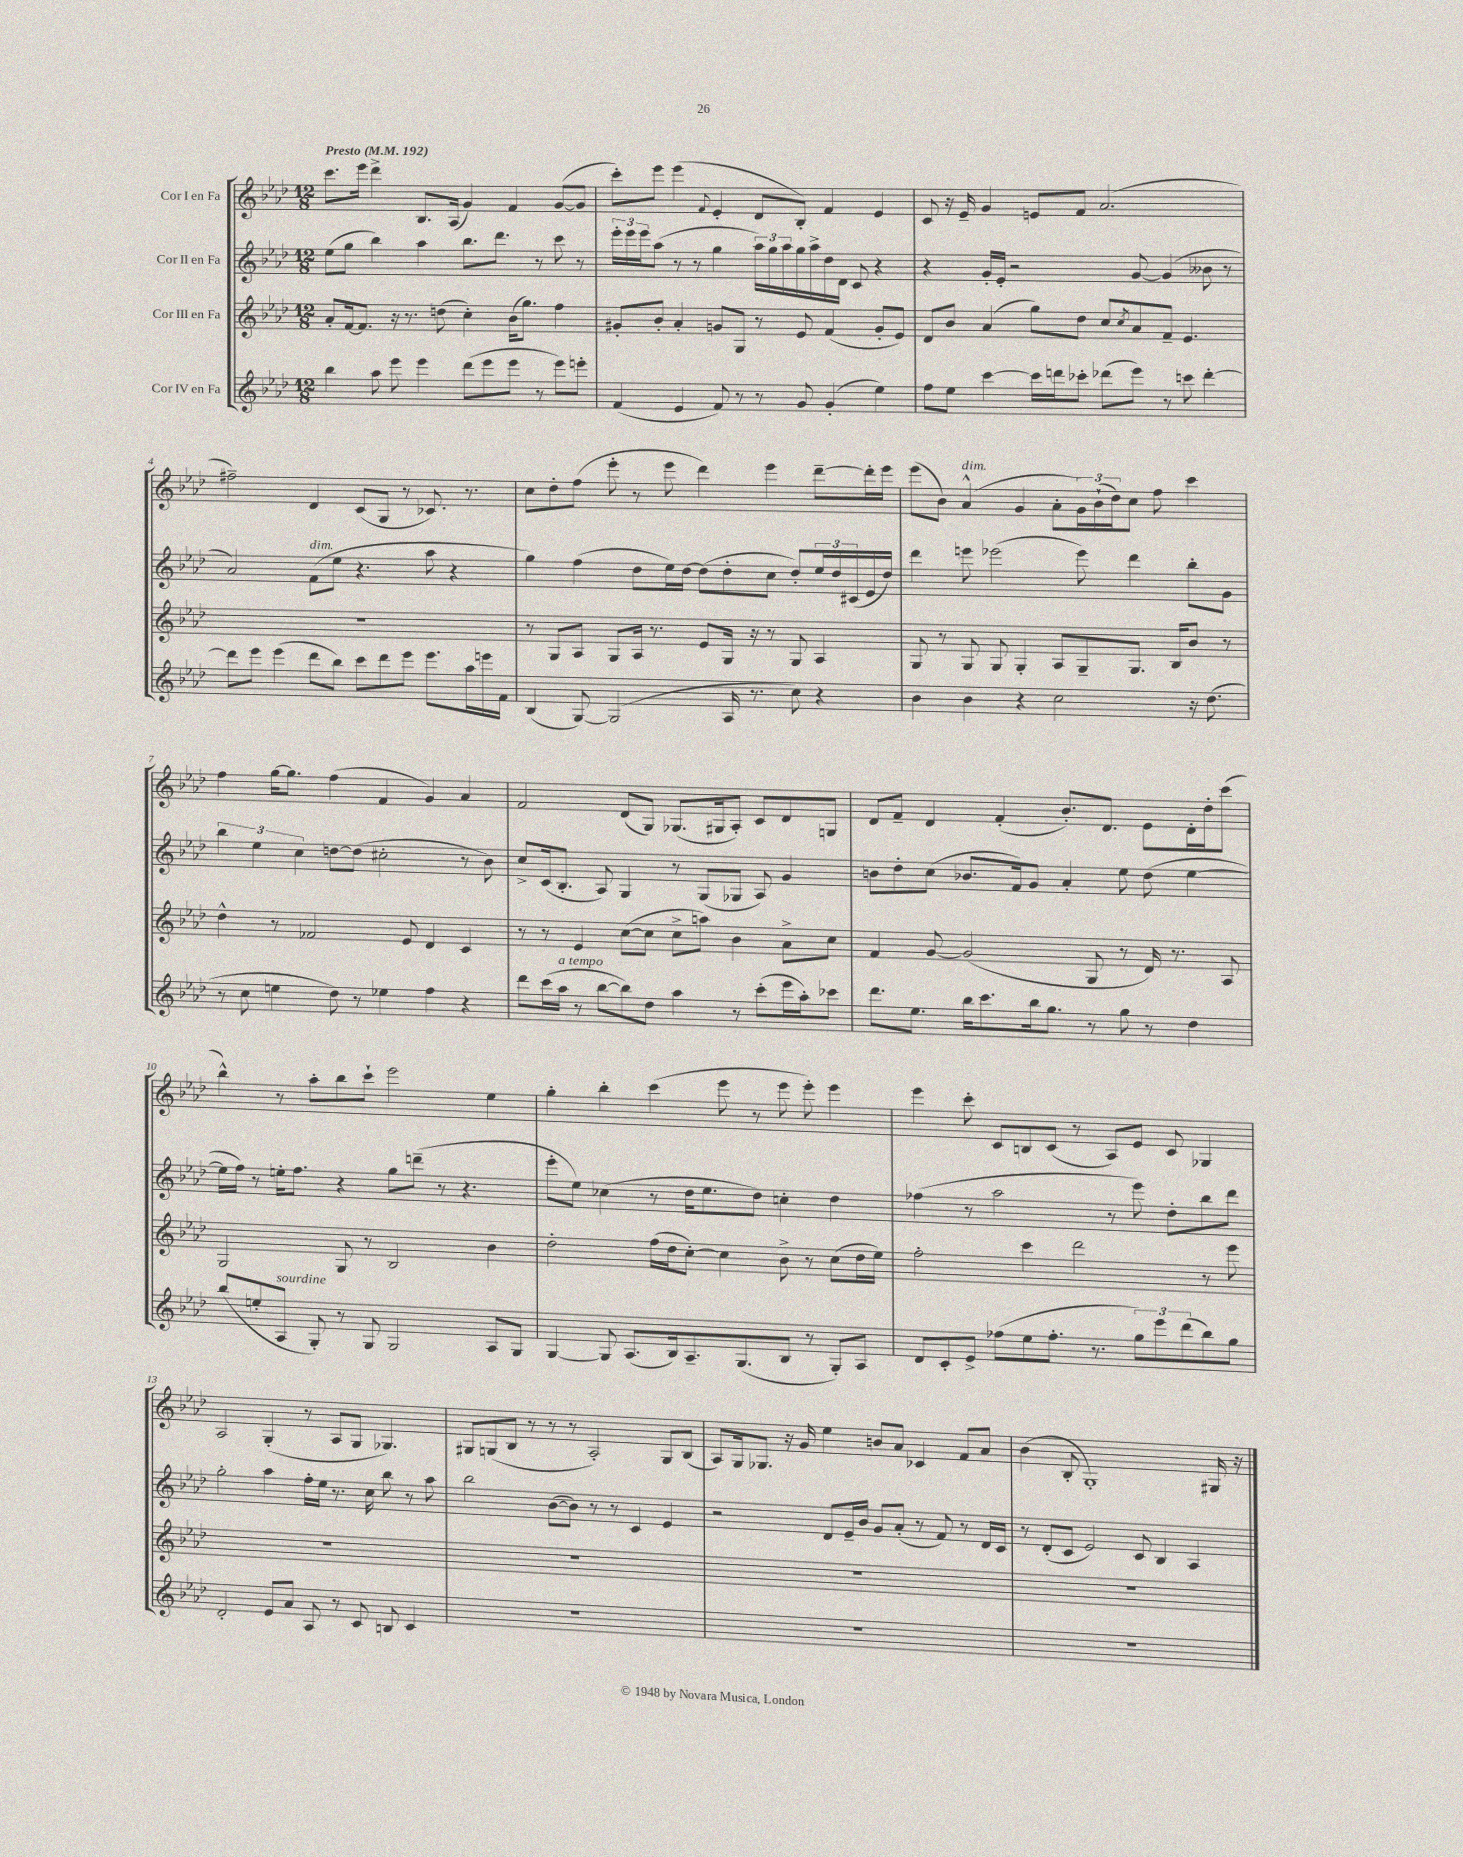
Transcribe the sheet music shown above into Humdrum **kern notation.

**kern	**kern	**kern	**kern
*staff4	*staff3	*staff2	*staff1
*clefG2	*clefG2	*clefG2	*clefG2
*k[b-e-a-d-]	*k[b-e-a-d-]	*k[b-e-a-d-]	*k[b-e-a-d-]
*M12/8	*M12/8	*M12/8	*M12/8
*MM192	*MM192	*MM192	*MM192
4bb-	8a-'	(8ee-	8.ccc
.	[16f	8gg	.
.	8.f]	.	16eee-
8aa-	.	4bb-)	4ddd-^
8eee-	16r	.	.
.	8.r	.	.
4eee-	.	4aa-	8.B-
.	(8dd	.	.
.	.	.	(16A-
(8ddd-	4cc')	8.bb-	4g)
8eee-	.	.	.
.	.	8.ddd-	.
8eee-	(16b-	.	4f
.	8.gg)	.	.
8r	.	8r	.
8eee-)	4ff	8ccc	([8g
8eee'	.	8r	8g]
=	=	=	=
(4f	8g#'	24eee-'	8ccc')
.	.	24eee-	.
.	.	24eee-	.
.	8b-'	(8aa-	8eee-
4e-	4a-'	8r	(4eee-
.	.	8r	.
.	.	.	8qqf
8f)	8g	4gg	4e-'
8r	8G	.	.
8r	8r	24aa-)	8d-
.	.	24gg	.
.	.	24aa-	.
8g	8e-	16gg	8B-')
.	.	16aa-^	.
(4g'	(4f	16dd-	4f
.	.	16d-	.
.	.	8c	.
4ee-)	8g'	4r	4e-
.	8e-)	.	.
=	=	=	=
8ff	8d-	4r	8c
8ee-	8b-	.	16r
.	.	.	16e-~
[4ccc	(4a-	16g'	4g
.	.	16e-'	.
.	.	2r	.
16ccc]	8gg)	.	8e
16ddd	.	.	.
8ccc-'	8dd-	.	8f
(8ddd-	8cc	.	(2.a-
.	8qcc	.	.
8eee-)	8a-	[8g	.
8r	8f~	(4g]	.
8ccc	4.e-	.	.
[4ddd-'	.	8b--	.
.	.	8r	.
=	=	=	=
8ddd-]	1.r	2a-)	2ff#~)
8eee-	.	.	.
(4eee-	.	.	.
8ddd-	.	(8f	4d-
8bb-)	.	8ee-	.
8ccc	.	4.r	(8c
8ddd-	.	.	8G
8eee-	.	.	8r
8.eee-	.	8aa-	8.c-)
.	.	4r	.
16aa-	.	.	8.r
16eee	.	.	.
16f	.	.	.
=	=	=	=
(4B-	8r	4gg)	8cc
.	8G	.	8dd-'
[8G)	8A-	(4ff	(8ff
(2G]	8G	.	8eee-'
.	16A-	8dd-	8r
.	8.r	.	.
.	.	16ee-)	8eee-
.	.	[16dd-	.
.	8e-	(8dd-]	4ddd-)
16A-	16G	8dd-'	.
8.r	16r	.	.
.	8r	8cc	4eee-
8cc)	8G	8dd-')	.
4r	4A-	24ee-	[8ddd-~
.	.	24dd-	.
.	.	(24c#	.
.	.	16e-	16ddd-']
.	.	16dd-)	16eee-
=	=	=	=
4b-	8G	4ddd-	(8eee-
.	8r	.	8b-)
4b-	8G	8eee	(4a-^^
.	8G	(2eee-	.
4r	4G'	.	4g
2cc	8A-	.	8a-'
.	8G~	8eee-)	24g)
.	.	.	(24b-`
.	.	.	24dd-)
.	8.G	4ddd-	8cc
.	.	.	8ff
.	16B-	.	.
16r	8b-	8bb-'	4ccc
(8.dd-	.	.	.
.	8r	8g	.
=	=	=	=
8r	4dd-^^	6bb-	4ff
8cc	.	.	.
.	.	6ee-	.
4ee	8r	.	[16gg
.	.	.	8.gg]
.	.	6cc	.
.	2f-	.	.
8dd-)	.	[8dd	(4ff
8r	.	(8dd]	.
4ee-	.	2cc#'	4f
.	8e-	.	.
4ff	4d-	.	4g)
4r	4c	8r	4a-
.	.	8b-)	.
=	=	=	=
8ddd-	8r	8cc^	2f
(16ccc	8r	(16c	.
16aa-	.	8.B-'	.
8r	4e-	.	.
[8bb-	.	8A-)	.
8bb-])	([8cc	4G	(8d-
8dd-	8cc]	.	8G)
4aa-	8cc^	8r	(8.G-
.	8aa)	(8G	.
.	.	.	16G#
8r	4b-	8G-	8A-')
(8ccc'	.	8A-)	8c
16eee-	8a-^	4g	8d-
16aa-')	.	.	.
8ccc-	8cc	.	8G
=	=	=	=
8.ddd-	4f	8b	8d-
.	.	8dd-'	8f~
8.ee-	.	.	.
.	[8g	(8cc	4d-
16bb-	(2g]	8.b-	.
8.ccc	.	.	.
.	.	.	(4f'
.	.	16f)	.
16bb-	.	8g	.
8.gg	.	.	.
.	.	4a-'	8.b-')
8r	8G	.	.
.	.	.	8.d-
8gg	8r	8ee-	.
8r	16d-)	(8dd-	8e-
.	8.r	.	.
4dd-	.	[4ee-	16d-'
.	.	.	16dd-'
.	8A-	.	(8ccc
=	=	=	=
(8bb-	2G	16ee-]	4bb-^^)
.	.	16ff)	.
8ee'	.	8r	.
8A-	.	16ee'	8r
.	.	8.ff	.
8G')	.	.	8aa-'
8r	8G	4r	8bb-
8G	8r	.	8ccc`
2G	2B-	8gg	2eee-
.	.	(8ddd~	.
.	.	8r	.
.	.	4.r	.
8A-	4b-	.	4ee-
8G	.	.	.
=	=	=	=
[4G	2dd-'	8eee-'	4gg'
.	.	8ee-)	.
8G]	.	(4cc-	4bb-'
(8.A-	.	.	.
.	(16ff	8r	(4ccc
16B-)	16dd-	.	.
8.A-~	[8cc')	16dd-	.
.	.	8.ee-	.
.	4cc]	.	8eee-
(8.G	.	.	.
.	.	8dd-)	8r
8B-	8b-^	4cc'	8eee-
8r	8r	.	8eee-')
8G')	(8cc	4dd-	4eee-
8A-	16dd-	.	.
.	16ee-)	.	.
=	=	=	=
8d-	2ff'	(4ff-	4eee-
8c'	.	.	.
8e-^	.	8r	8ccc'
(8ff-	.	2aa-	8c
8ee-	4ccc	.	8B
8.ff-'	.	.	(8c
.	2ddd-	.	8r
8.r	.	.	.
.	.	8r	8A-)
12gg)	.	8eee-)	8e-
12eee-	.	.	.
.	.	8dd-'	8c
(12ddd-	.	.	.
8bb-)	8r	8bb-	4G-
8gg	8eee-	8ddd-	.
=	=	=	=
2d-'	1.r	2gg'	2A-
8e-	.	4aa-	(4G'
8a-	.	.	.
8A-	.	16ff'	8r
.	.	16ee-	.
8r	.	8.r	8A-
8c	.	.	8G
.	.	16cc	.
8B	.	8bb-	4.G-)
4c	.	8r	.
.	.	8aa-	.
=	=	=	=
1.r	1.r	2bb-	8G#
.	.	.	(8G
.	.	.	8B-
.	.	.	8r
.	.	([8b-	8r
.	.	8b-])	8r
.	.	8r	2A-')
.	.	8r	.
.	.	4c	.
.	.	4e-	8G
.	.	.	(8B-
=	=	=	=
1.r	1.r	2r	8A-)
.	.	.	16G
.	.	.	8.G-
.	.	.	16r
.	.	.	16g
.	.	8d-	4ee-
.	.	16e-~	.
.	.	16b-	.
.	.	8g	8b
.	.	(8a-'	8a-
.	.	8r	4c-
.	.	8f)	.
.	.	8r	8f
.	.	16d-	8a-
.	.	16c	.
=	=	=	=
1.r	1.r	8r	(4b-
.	.	(8d-'	.
.	.	8c	8B-'
.	.	2e-)	1G')
.	.	8c	.
.	.	4B-	.
.	.	4A-	.
.	.	.	16G#
.	.	.	16r
==	==	==	==
*-	*-	*-	*-
